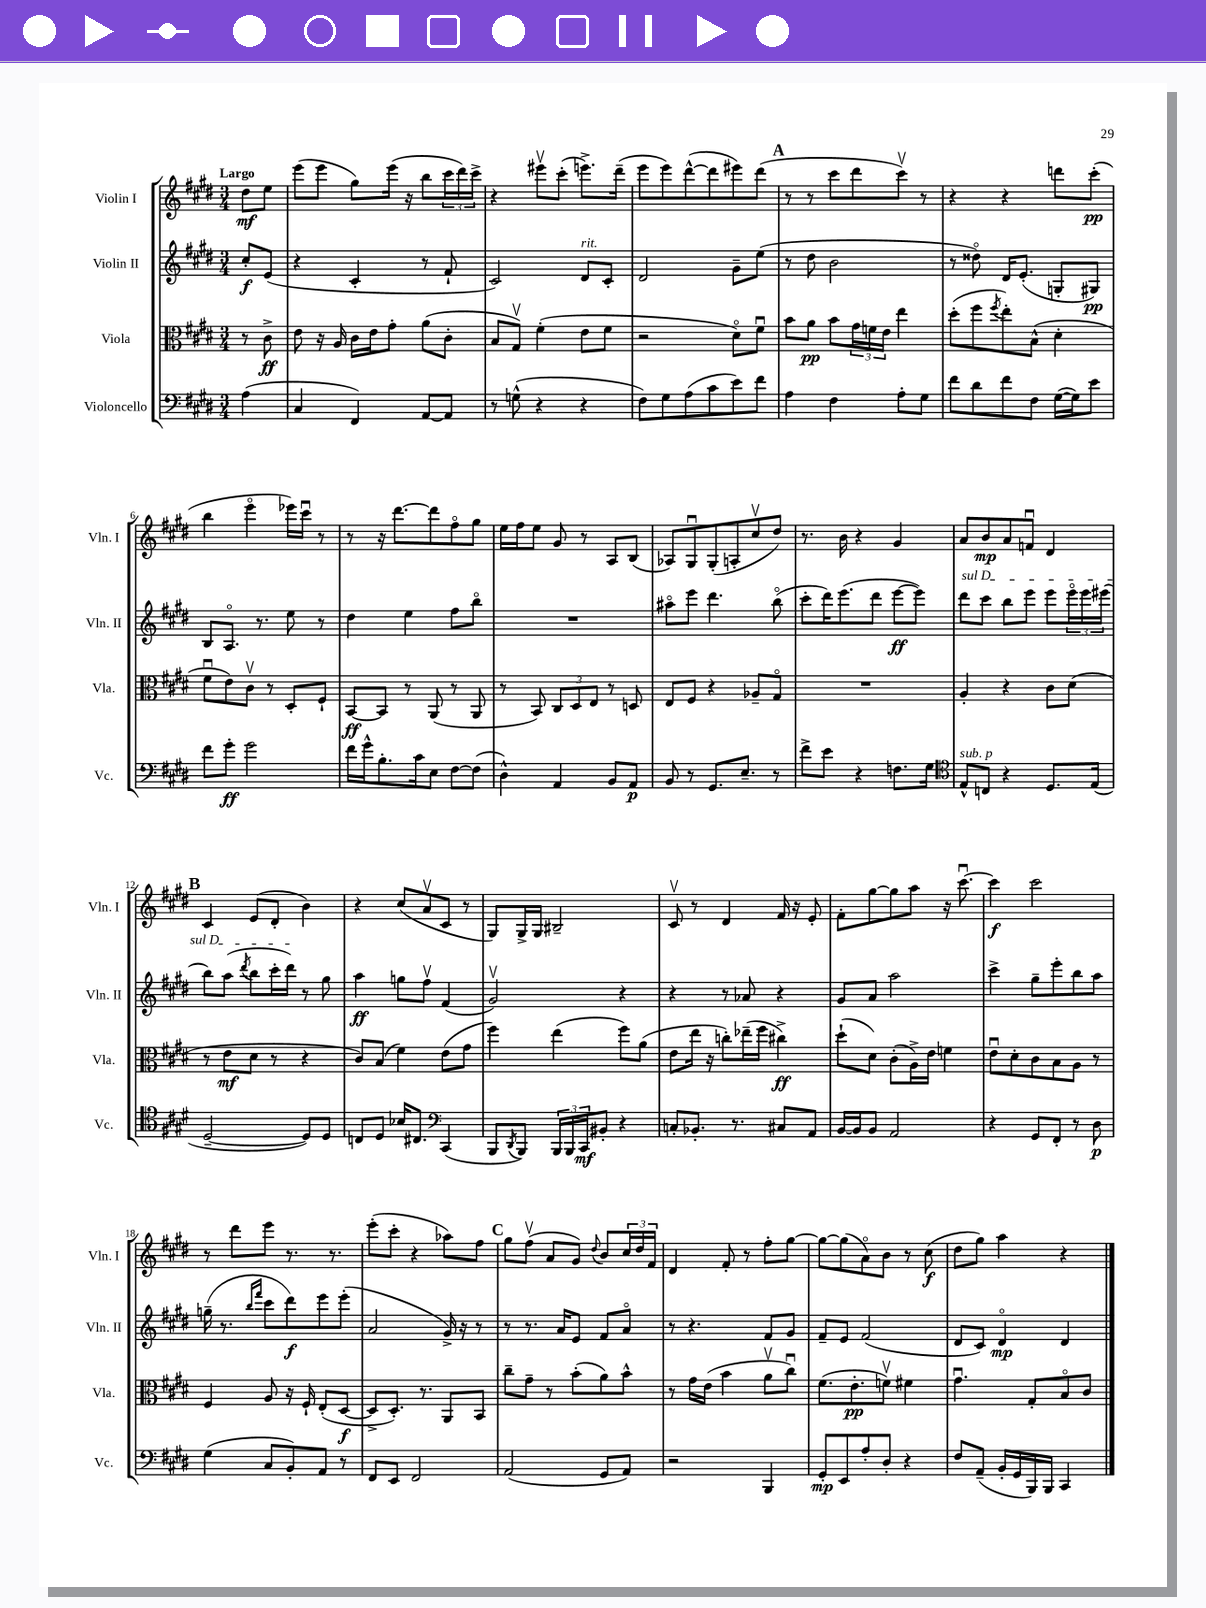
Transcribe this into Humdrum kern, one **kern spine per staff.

**kern	**kern	**kern	**kern
*staff4	*staff3	*staff2	*staff1
*clefF4	*clefC3	*clefG2	*clefG2
*k[f#c#g#d#]	*k[f#c#g#d#]	*k[f#c#g#d#]	*k[f#c#g#d#]
*M3/4	*M3/4	*M3/4	*M3/4
(4A	8r	8cc#'	8dd#
.	8c#^	(8e	8ee
=	=	=	=
4C#	8e	4r	(8eee
.	16r	.	8eee
.	16A	.	.
4FF#)	16c#	4c#'	8gg#)
.	16e	.	.
.	8g#'	.	(16eee
.	.	.	16r
[8AA	(8a	8r	8bb
8AA]	8c#'	8f#`	24ccc#
.	.	.	24ddd#)
.	.	.	24ccc#^
=	=	=	=
8r	8B	2c#)	4r
(8G^^	8G#v)	.	.
4r	(4f#'	.	8eee#v
.	.	.	(8ccc#'
4r	8e	8d#	8.eee^)
.	8f#	8c#'	.
.	.	.	(16ddd#~
=	=	=	=
8F#)	2r	2d#	8eee
8G#	.	.	8eee)
(8A	.	.	([8ddd#^^
8c#	.	.	8ddd#]
8e)	8d#o)	8g#~	8eee#)
8f#	8f#u	(8ee	(8ddd#
=	=	=	=
4A	8b	8r	8r
.	8a	8dd#	8r
4F#	8b	2b	8ccc#
.	24g#	.	8ddd#
.	24f	.	.
.	24e	.	.
8A'	4ee	.	8ccc#v)
8G#	.	.	8r
=	=	=	=
8f#	(8dd#'	8r	4r
8d#	8ff#	8dd##o)	.
.	8qff#	.	.
8f#	8ee')	16d#	4r
.	.	(8.e'	.
8F#	(8B^^	.	.
([16G#	4d#'	8G'	8ddd
16G#])	.	.	.
8e	.	8G#)	(8ccc#'
=	=	=	=
8f#	8f#u	8B	4bb
8g#'	8e)	8.Ao	.
2g#	8c#v	.	4eeeo
.	.	8.r	.
.	8r	.	.
.	8D#'	8ee	16eee-)
.	.	.	16ccc#u
.	8F#`	8r	8r
=	=	=	=
16f#	[8BB	4dd#	8r
16g#^^	.	.	.
8.B'	8BB]	.	16r
.	.	.	[8.ddd#
.	8r	4ee	.
16c#	.	.	.
8E	(8AA	.	8ddd#]
[8F#	8r	8ff#	8ff#o
(8F#]	8AA	8bbo	8gg#
=	=	=	=
4D#^^)	8r	2.r	16ee
.	.	.	16ff#
.	8BB)	.	8ee
4AA	12C#	.	8g#
.	12D#	.	.
.	.	.	8r
.	12E	.	.
8BB	8r	.	8A
8AA	8D	.	(8B
=	=	=	=
8BB	8E	8aa#o	8A-)
8r	8F#	8eee	8G#u
8.GG#	4r	4.ddd#	(8G#'
.	.	.	8A'
8.E~	.	.	.
.	8A-~	.	8cc#v
8r	8G#o	(8bbo	8dd#)
=	=	=	=
8f#^	2.r	8ccc#'	8.r
8e	.	16ddd#)	.
.	.	(8.eee	16b
4r	.	.	4r
.	.	8ddd#	.
8.F	.	[8eee	4g#
.	.	8eee])	.
16G#	.	.	.
=	=	=	=
*clefC4	*	*	*
8E^^	4A'	8ddd#	8a
8C	.	8ccc#	8b
4r	4r	8bb	8a
.	.	8eee	8fu
8.D#	8c#	8eee	4d#
.	(8d#	24eeeo	.
.	.	24eee	.
(16E	.	.	.
.	.	(24eee#	.
=	=	=	=
[2D#~	8r	8bb)	4c#
.	8e	(8aa	.
.	.	8qddd#	.
.	8d#	8bb	(8e
.	8r	16ccc#'	8d#'
.	.	16ddd#)	.
8D#])	4r	8r	4b)
8D#	.	8gg#	.
=	=	=	=
8C	8c#)	4aa	4r
8D#	(8B	.	.
16B-	4f#)	8gg	(8cc#
8.C#	.	.	.
.	.	8ff#v	8av
*clefF4	*	*	*
(4CC#	(8e	(4f#	8c#
.	8g#	.	8r
=	=	=	=
8BBB	4ff#)	2g#v)	8G#)
8qDD#	.	.	.
8BBB)	.	.	16G#^
.	.	.	16G#
24BBB	(4ee	.	2B#~
24BBB	.	.	.
24CC#	.	.	.
8BB#'	.	.	.
4r	8ff#)	4r	.
.	(8a	.	.
=	=	=	=
8C'	8e	4r	8c#v
8.BB-'	16ee	.	8r
.	16r	.	.
.	8cc')	8r	4d#
8.r	.	.	.
.	(16ee-~	8a-	.
.	16ff#	.	.
8C#	4cc#^)	4r	16f#
.	.	.	16r
8AA	.	.	8e'
=	=	=	=
[16BB	(8dd#`	8g#	8f#'
16BB]	.	.	.
8BB	8d#)	8a	[8gg#
2AA	(8c#'	2aa	8gg#]
.	16A^)	.	8aa
.	16e	.	.
.	4f	.	16r
.	.	.	[8.ccc#u
=	=	=	=
4r	8eu	4ccc#^	4ccc#]
.	8d#'	.	.
8GG#	8c#	8gg#~	2ccc#
8FF#'	8B	8eee'	.
8r	8A	8bb	.
8D#	8r	8aa	.
=	=	=	=
(4G#	4F#	(16gg~	8r
.	.	8.r	.
.	.	.	8ddd#
.	.	16qqbb	.
.	.	16qqfff#	.
8C#	8A	8ccc#	8eee
8BB')	16r	8ddd#)	8.r
.	16F#`	.	.
8AA	(8E'	8eee	.
.	.	.	8.r
8r	[8D#	(8eee'	.
=	=	=	=
8FF#	8D#^]	2a	(8eee'
8EE	8.D#')	.	8ccc#'
2FF#	.	.	4r
.	8.r	.	.
.	8AA	16g#^)	8aa-)
.	.	16r	.
.	8BB	8r	8ff#
=	=	=	=
(2AA	8cc#~	8r	8gg#
.	8g#~	8.r	(8ff#v
.	8r	.	8a
.	.	16a	.
.	(8b'	8e	8g#)
.	.	.	8qqdd#
8GG#	8a)	8f#	8b
8AA)	8b^^	8ao	24cc#
.	.	.	24dd#
.	.	.	24f#
=	=	=	=
2r	8r	8r	4d#
.	16g#	4.r	.
.	(16e	.	.
.	4b	.	8f#'
.	.	.	8r
4BBB	8av	8f#	8ff#'
.	8cc#u)	8g#	[8gg#
=	=	=	=
8GG#'	(8.f#	8f#~	8gg#_
8EE	.	8e	(8gg#]
.	8.e'	.	.
8A'	.	(2f#	8ao)
8D#'	8fv)	.	8b
4r	4f#	.	8r
.	.	.	(8cc#
=	=	=	=
8F#	4.g#u	8d#	8dd#
(8AA~	.	8c#)	8gg#)
16BB'	.	4d#o	4aa
16GG#	.	.	.
16BBB)	8G#'	.	.
16BBB	.	.	.
4CC#	8Bo	4d#	4r
.	8c#	.	.
==	==	==	==
*-	*-	*-	*-
